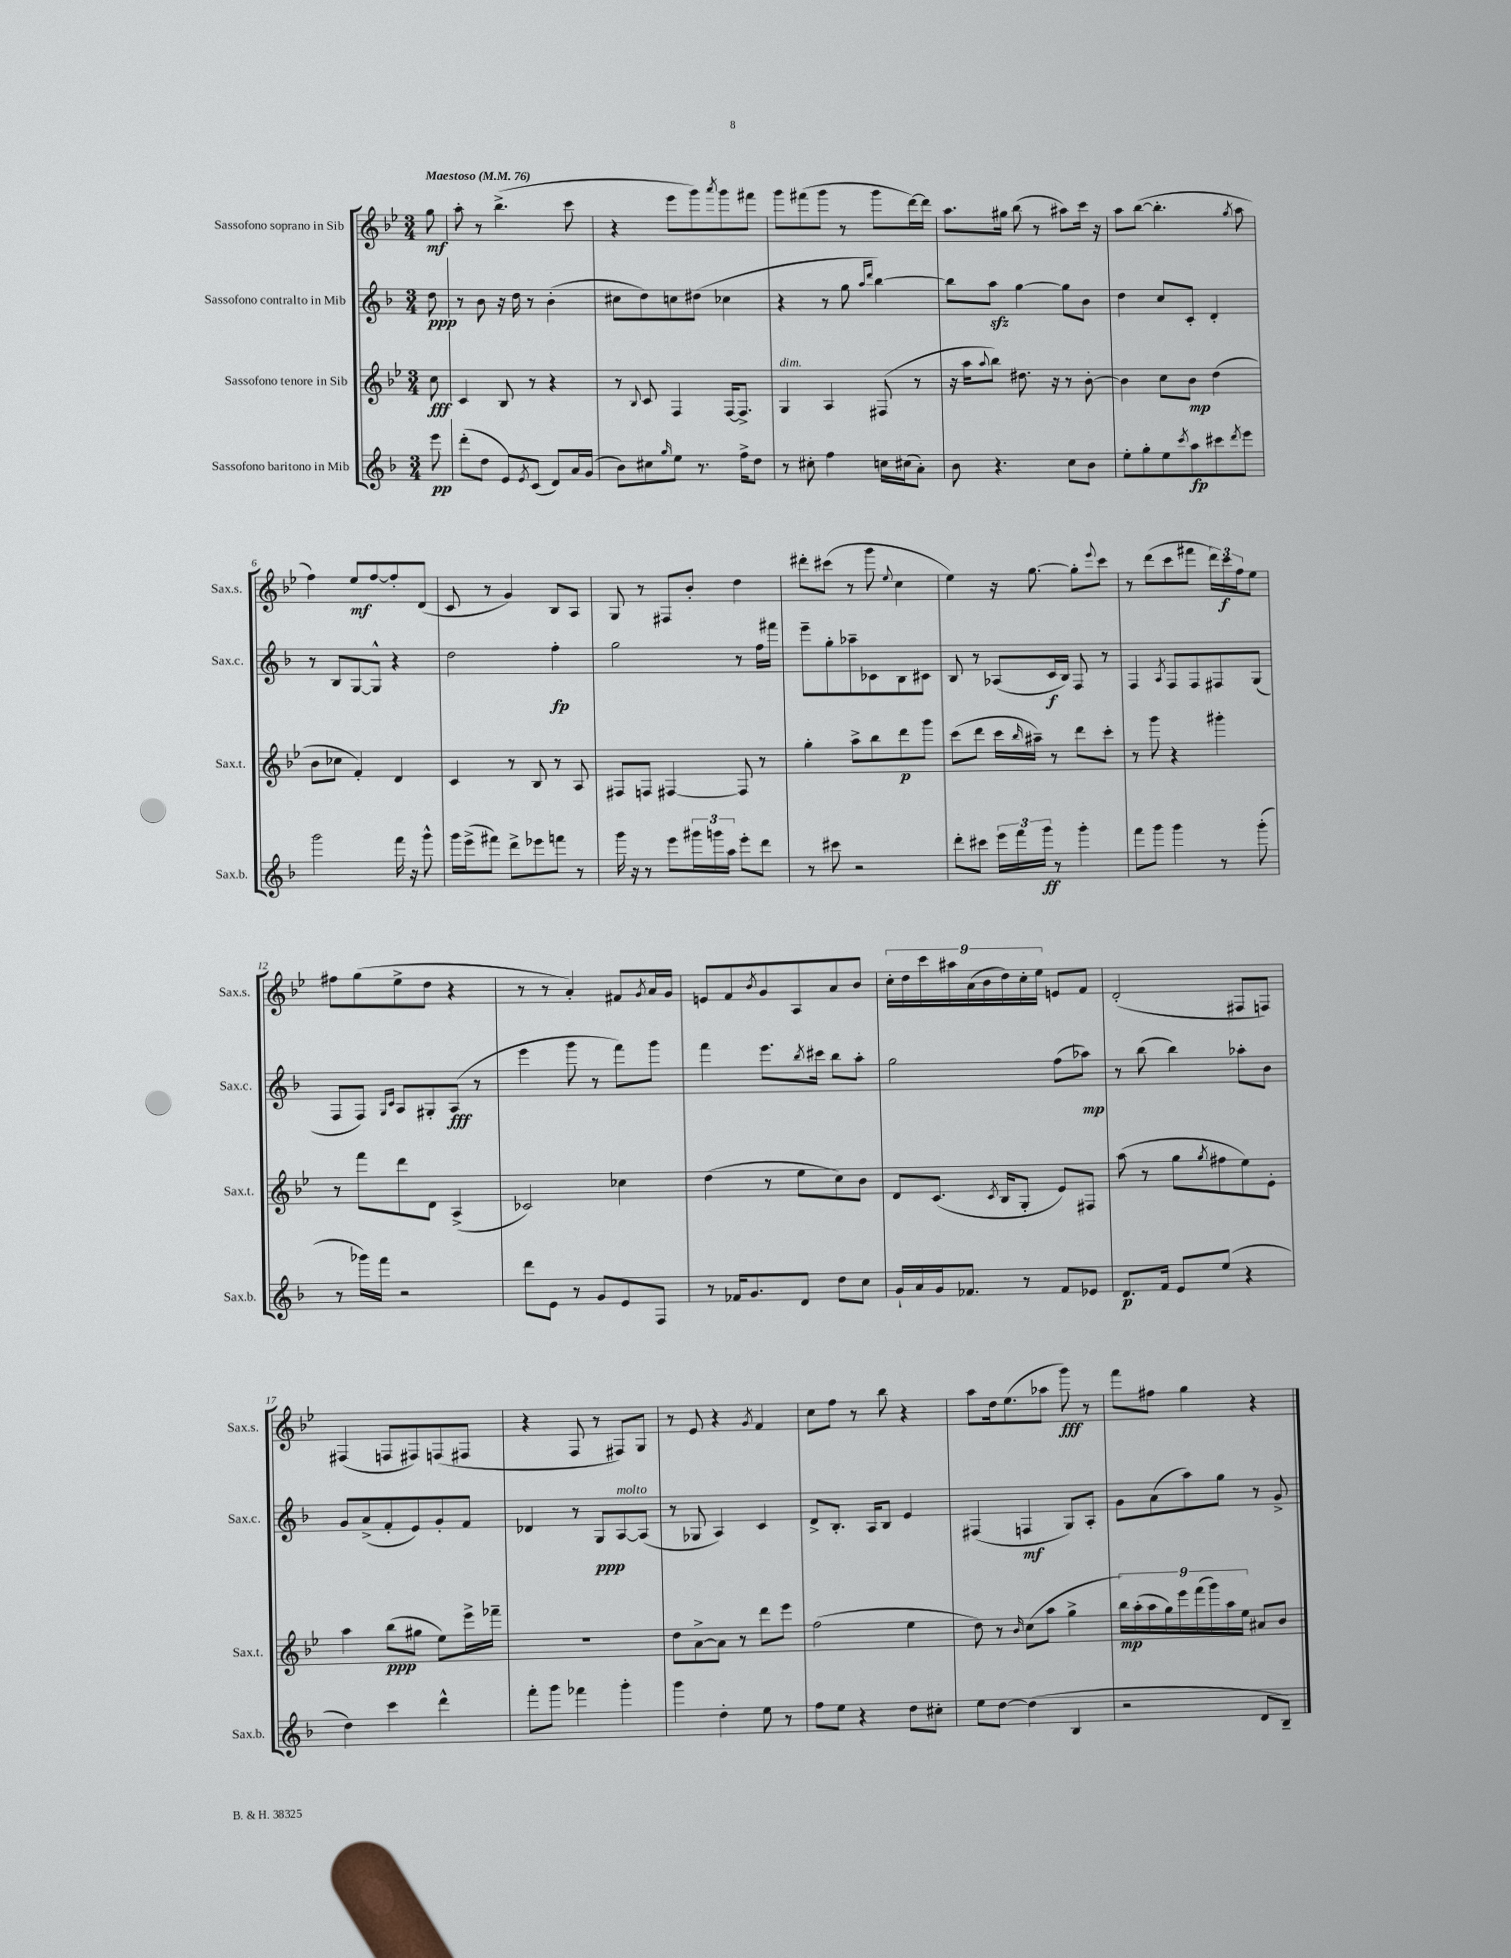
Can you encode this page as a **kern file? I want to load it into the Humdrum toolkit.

**kern	**dynam	**kern	**dynam	**kern	**dynam	**kern	**dynam
*part4	*part4	*part3	*part3	*part2	*part2	*part1	*part1
*staff4	*staff4	*staff3	*staff3	*staff2	*staff2	*staff1	*staff1
*I"Sassofono baritono in Mib	*	*I"Sassofono tenore in Sib	*	*I"Sassofono contralto in Mib	*	*I"Sassofono soprano in Sib	*
*I'Sax.b.	*	*I'Sax.t.	*	*I'Sax.c.	*	*I'Sax.s.	*
*clefG2	*	*clefG2	*	*clefG2	*	*clefG2	*
*k[b-]	*	*k[b-e-]	*	*k[b-]	*	*k[b-e-]	*
*M3/4	*	*M3/4	*	*M3/4	*	*M3/4	*
*MM76	*	*MM76	*	*MM76	*	*MM76	*
=	=	=	=	=	=	=	=
!	!	!	!	!	!	!LO:TX:a:B:t=Maestoso	!
8eee\	pp	8cc\	fff	8dd\	ppp	8gg\	mf
=1	=1	=1	=1	=1	=1	=1	=1
(8ddd'\L	.	4c/	.	8r	.	8aa'\	.
8dd\J	.	.	.	8b-\	.	8r	.
8e/L)	.	8B-/	.	16r	.	(4.bb-^\	.
.	.	.	.	16dd\	.	.	.
8qe/	.	.	.	.	.	.	.
(8c/J	.	8r	.	8r	.	.	.
8d/L)	.	4r	.	(4b-'\	.	.	.
16a/L	.	.	.	.	.	8ccc\	.
(16g/JJ	.	.	.	.	.	.	.
=2	=2	=2	=2	=2	=2	=2	=2
8b-\L)	.	8r	.	8cc#X\L	.	4r	.
.	.	8qqB-/	.	.	.	.	.
8cc#X\	.	8c/	.	8dd\)	.	.	.
16qqgg/	.	.	.	.	.	.	.
8ee\J	.	4F/	.	8ccn\	.	8eee-\L	.
8.r	.	.	.	(8dd#X\J	.	8ggg\)	.
.	.	.	.	.	.	8qaaa/	.
.	.	[16F/KL	.	4cc-X\	.	8ggg\	.
16ff^\KL	.	8.F^/J]	.	.	.	.	.
8dd\J	.	.	.	.	.	8fff#X\J	.
=3	=3	=3	=3	=3	=3	=3	=3
!	!	!LO:TX:a:i:t=dim.	!	!	!	!	!
8r	.	4G/	.	4r	.	8ggg\L	.
8cc#X'\	.	.	.	.	.	(8fff#X\	.
4ff\	.	4A/	.	8r	.	8ggg\J	.
.	.	.	.	8gg\	.	8r	.
.	.	.	.	16qqaa/LL	.	.	.
.	.	.	.	16qqddd/JJ	.	.	.
16ccn\LL	.	(8F#X/	.	[4bb-\)	.	8ggg\L	.
(16cc#X\J	.	.	.	.	.	.	.
8a'\J)	.	8r	.	.	.	[16ddd\L)	.
.	.	.	.	.	.	16ddd\JJ]	.
=4	=4	=4	=4	=4	=4	=4	=4
8b-\	.	16r	.	8bb-\L]	.	8.aa\L	.
.	.	16aa\KL	.	.	.	.	.
.	.	8qqaa/	.	.	.	.	.
4.r	.	8bb-\J)	.	8aazz\J	.	.	.
.	.	.	.	.	.	16gg#X\Jk	.
.	.	8.dd#X\	.	[4gg\	.	(8bb-\	.
.	.	.	.	.	.	8r	.
.	.	16r	.	.	.	.	.
8cc\L	.	8r	.	8gg\L]	.	8aa#X\L)	.
8b-\J	.	[8b-'\	.	8b-\J	.	16ccc\Jk	.
.	.	.	.	.	.	16r	.
=5	=5	=5	=5	=5	=5	=5	=5
8ee'\L	.	4b-\]	.	4dd\	.	8aa\L	.
8gg'\	.	.	.	.	.	([8bb-\J	.
8ee\	.	8cc\L	.	8cc/L	.	4.bb-'\]	.
8qccc/	.	.	.	.	.	.	.
8aa\	fp	8b-\J	mp	8c'/J	.	.	.
8ccc#X\	.	(4dd\	.	4d'/	.	.	.
8qddd/	.	.	.	.	.	8qgg/	.
8eee\J	.	.	.	.	.	8aa\	.
!!LO:LB:g=z
=6	=6	=6	=6	=6	=6	=6	=6
2ggg\	.	8b-\L	.	8r	.	4ff\)	.
.	.	8cc-X\J	.	8B-/L	.	.	.
.	.	4f'/)	.	[8G/	.	8ee-/L	mf
.	.	.	.	8G^^/J]	.	[8ff/	.
16fff\	.	4d/	.	4r	.	8ff'/]	.
16r	.	.	.	.	.	.	.
8ggg^^\	.	.	.	.	.	(8d/J	.
=7	=7	=7	=7	=7	=7	=7	=7
16ggg\LL	.	4c/	.	2dd\	.	8c/	.
(16eee^\J	.	.	.	.	.	.	.
8fff#X\J)	.	.	.	.	.	8r	.
8ddd^\L	.	8r	.	.	.	4g/)	.
8eee-X\	.	8B-/	.	.	.	.	.
8fffn\J	.	8r	.	4ff'\	fp	8B-/L	.
8r	.	8A/	.	.	.	8A/J	.
=8	=8	=8	=8	=8	=8	=8	=8
16ggg\	.	8F#X/L	.	2gg\	.	8G/	.
16r	.	.	.	.	.	.	.
8r	.	8Fn/J	.	.	.	8r	.
8eee\L	.	[4F#X/	.	.	.	8F#X/L	.
24ggg#X\L	.	.	.	.	.	8b-'/J	.
24gggn\	.	.	.	.	.	.	.
24aa\JJ	.	.	.	.	.	.	.
8eee'\L	.	8F#/]	.	8r	.	4dd\	.
8ddd\J	.	8r	.	16ff\LL	.	.	.
.	.	.	.	16fff#X\JJ	.	.	.
=9	=9	=9	=9	=9	=9	=9	=9
8r	.	4gg'\	.	8eee~\L	.	8ddd#X'\L	.
8ccc#X\	.	.	.	8gg'\	.	(8ccc#X\J	.
2r	.	8aa^\L	.	8aa-X~\	.	8r	.
.	.	8bb-\	.	8c-X\	.	8ggg\	.
.	.	.	.	.	.	8qqee-/	.
.	.	8ddd\	p	8B-\	.	4cc\	.
.	.	8ggg\J	.	8c#X\J	.	.	.
=10	=10	=10	=10	=10	=10	=10	=10
8ddd'\L	.	(8ccc\L	.	8B-/	.	4ee-\)	.
8ccc#X\J	.	8ddd\J	.	8r	.	.	.
24eee\LL	.	16ccc\LL	.	(8A-X/L	.	16r	.
24fff\	.	.	.	.	.	.	.
.	.	16qqbb-/	.	.	.	.	.
.	.	16aa#X~\JJ)	.	.	.	[8.gg\	.
24ggg\JJ	ff	.	.	.	.	.	.
8r	.	8r	.	16c/L	f	.	.
.	.	.	.	16B-/JJ)	.	.	.
4ggg'\	.	8ddd\L	.	8F/	.	8gg'\L]	.
.	.	.	.	.	.	8qqeee-/	.
.	.	8ccc'\J	.	8r	.	8ccc\J	.
=11	=11	=11	=11	=11	=11	=11	=11
8fff\L	.	8r	.	4F/	.	8r	.
8ggg\J	.	8ggg\	.	.	.	(8ddd\L	.
.	.	.	.	8qA/	.	.	.
4ggg\	.	4r	.	8F/L	.	8ccc\	.
.	.	.	.	8F/	.	8fff#X\J	.
8r	.	4ggg#X'\	.	8F#X/	.	24ddd\LL)	.
.	.	.	.	.	.	24ccc\	f
.	.	.	.	.	.	24ff\J	.
(8ggg'\	.	.	.	(8G/J	.	8ee-\J	.
!!LO:LB:g=z
=12	=12	=12	=12	=12	=12	=12	=12
8r	.	8r	.	8F/L	.	8ff#X\L	.
16ggg-X\LL)	.	8fff\L	.	8F/J)	.	(8gg\	.
16fff\JJ	.	.	.	.	.	.	.
.	.	.	.	16qqG/LL	.	.	.
.	.	.	.	16qqc/JJ	.	.	.
2r	.	8ddd\	.	8A/L	.	8ee-^\	.
.	.	8d\J	.	8G#X'/	.	8dd\J	.
.	.	(4A^/	.	(8A/J	fff	4r	.
.	.	.	.	8r	.	.	.
=13	=13	=13	=13	=13	=13	=13	=13
8ddd\L	.	2c-X/)	.	4eee\	.	8r	.
8e\J	.	.	.	.	.	8r	.
8r	.	.	.	8ggg\	.	4a'/)	.
8g/L	.	.	.	8r	.	.	.
8e/	.	4cc-X\	.	8fff\L)	.	8f#X/L	.
.	.	.	.	.	.	8qg/	.
8F/J	.	.	.	8ggg\J	.	16a/L	.
.	.	.	.	.	.	16g/JJ	.
=14	=14	=14	=14	=14	=14	=14	=14
8r	.	(4dd\	.	4fff\	.	8en/L	.
16f-X/KL	.	.	.	.	.	8f/	.
8.g/	.	.	.	.	.	.	.
.	.	.	.	.	.	8qb-/	.
.	.	8r	.	8.eee\L	.	8g/	.
8d/J	.	8ee-\L	.	.	.	8A/	.
.	.	.	.	8qbb-/	.	.	.
.	.	.	.	16ccc#X\Jk	.	.	.
8dd\L	.	8cc\)	.	8bb-\L	.	8a/	.
8cc\J	.	8b-\J	.	8aa'\J	.	8b-/J	.
=15	=15	=15	=15	=15	=15	=15	=15
16g`/LL	.	8d/L	.	2gg\	.	18cc'\LL	.
.	.	.	.	.	.	18dd\	.
16a/	.	.	.	.	.	.	.
.	.	.	.	.	.	18ccc\	.
16g/J	.	(8.c/J	.	.	.	.	.
.	.	.	.	.	.	18aa#X\	.
8.f-X/J	.	.	.	.	.	.	.
.	.	.	.	.	.	(18a\	.
.	.	.	.	.	.	18b-\	.
.	.	8qc/	.	.	.	.	.
.	.	16B-/KL	.	.	.	.	.
.	.	.	.	.	.	18dd\)	.
8r	.	8G'/J	.	.	.	.	.
.	.	.	.	.	.	18cc'\	.
.	.	.	.	.	.	18ee-\JJ	.
8f-/L	.	8e-/L)	.	(8ff\L	.	8en/L	.
8e-X/J	.	8F#X/J	.	8aa-X\J)	mp	8f/J	.
=16	=16	=16	=16	=16	=16	=16	=16
8.d/L	p	(8aa\	.	8r	.	(2d'/	.
.	.	8r	.	(8bb-\	.	.	.
16f/Jk	.	.	.	.	.	.	.
8e/L	.	8gg\L	.	4bb-\)	.	.	.
.	.	8qgg/	.	.	.	.	.
(8ee/J	.	8ff#X\	.	.	.	.	.
4r	.	8ee-\)	.	8aa-X'\L	.	8F#X/L	.
.	.	8e-'\J	.	8b-\J	.	8Fn/J)	.
!!LO:LB:g=z
=17	=17	=17	=17	=17	=17	=17	=17
4dd\)	.	4aa\	.	8g/L	.	(4F#X/	.
.	.	.	.	(8a^/	.	.	.
4ccc\	.	(8bb-\L	ppp	8f'/	.	8Fn/L	.
.	.	8gg#X\J	.	8e/)	.	8F#X/)	.
4ddd^^\	.	8ee-\L)	.	8g'/	.	(8Fn/	.
.	.	16eee-^\L	.	8f/J	.	8F#X/J	.
.	.	16fff-X~\JJ	.	.	.	.	.
=18	=18	=18	=18	=18	=18	=18	=18
8fff'\L	.	2.r	.	4d-X/	.	4r	.
8ggg\J	.	.	.	.	.	.	.
4fff-X\	.	.	.	8r	.	8F/	.
.	.	.	.	8G/L	ppp	8r	.
!	!	!	!	!LO:TX:a:i:t=molto	!	!	!
4ggg'\	.	.	.	[8A/	.	8F#X/L)	.
.	.	.	.	(8A/J]	.	8G/J	.
=19	=19	=19	=19	=19	=19	=19	=19
4ggg\	.	8dd\L	.	8r	.	8r	.
.	.	[8a^\	.	8G-X/	.	8e-/	.
4dd'\	.	8a\J]	.	4A/)	.	4r	.
.	.	8r	.	.	.	.	.
.	.	.	.	.	.	8qg/	.
8ee\	.	8ddd\L	.	4c/	.	4f/	.
8r	.	8eee-\J	.	.	.	.	.
=20	=20	=20	=20	=20	=20	=20	=20
8ff\L	.	(2ff\	.	8d^/L	.	8cc\L	.
8ee\J	.	.	.	8.B-'/J	.	8ff\J	.
4r	.	.	.	.	.	8r	.
.	.	.	.	16A/KL	.	.	.
.	.	.	.	8B-/J	.	8bb-\	.
8dd\L	.	4ee-\	.	4e/	.	4r	.
8cc#X'\J	.	.	.	.	.	.	.
=21	=21	=21	=21	=21	=21	=21	=21
8ee\L	.	8dd\)	.	(4F#X/	.	8aa\L	.
[8dd\J	.	8r	.	.	.	16dd\k	.
.	.	.	.	.	.	(8.ee-\	.
.	.	16qqb-/	.	.	.	.	.
(4dd\]	.	(8cc\L	.	4Fn/	mf	.	.
.	.	8aa\J	.	.	.	8aa-X\J	.
4B-/	.	4gg^\	.	8G/L)	.	8ggg\)	fff
.	.	.	.	8A'/J	.	8r	.
=22	=22	=22	=22	=22	=22	=22	=22
2r	.	18bb-\LL)	mp	8g\L	.	8fff\L	.
.	.	(18aa'\	.	.	.	.	.
.	.	18aa\	.	.	.	.	.
.	.	.	.	(8a\	.	8ff#X\J	.
.	.	18gg\)	.	.	.	.	.
.	.	18eee-\	.	.	.	.	.
.	.	.	.	8aa\)	.	4gg\	.
.	.	(18fff\	.	.	.	.	.
.	.	18ggg\)	.	.	.	.	.
.	.	.	.	8gg\J	.	.	.
.	.	18aa\	.	.	.	.	.
.	.	18ee-\JJ	.	.	.	.	.
8d/L	.	8a#X/L	.	8r	.	4r	.
8B-~/J)	.	8b-/J	.	8g^/	.	.	.
==	==	==	==	==	==	==	==
*-	*-	*-	*-	*-	*-	*-	*-
